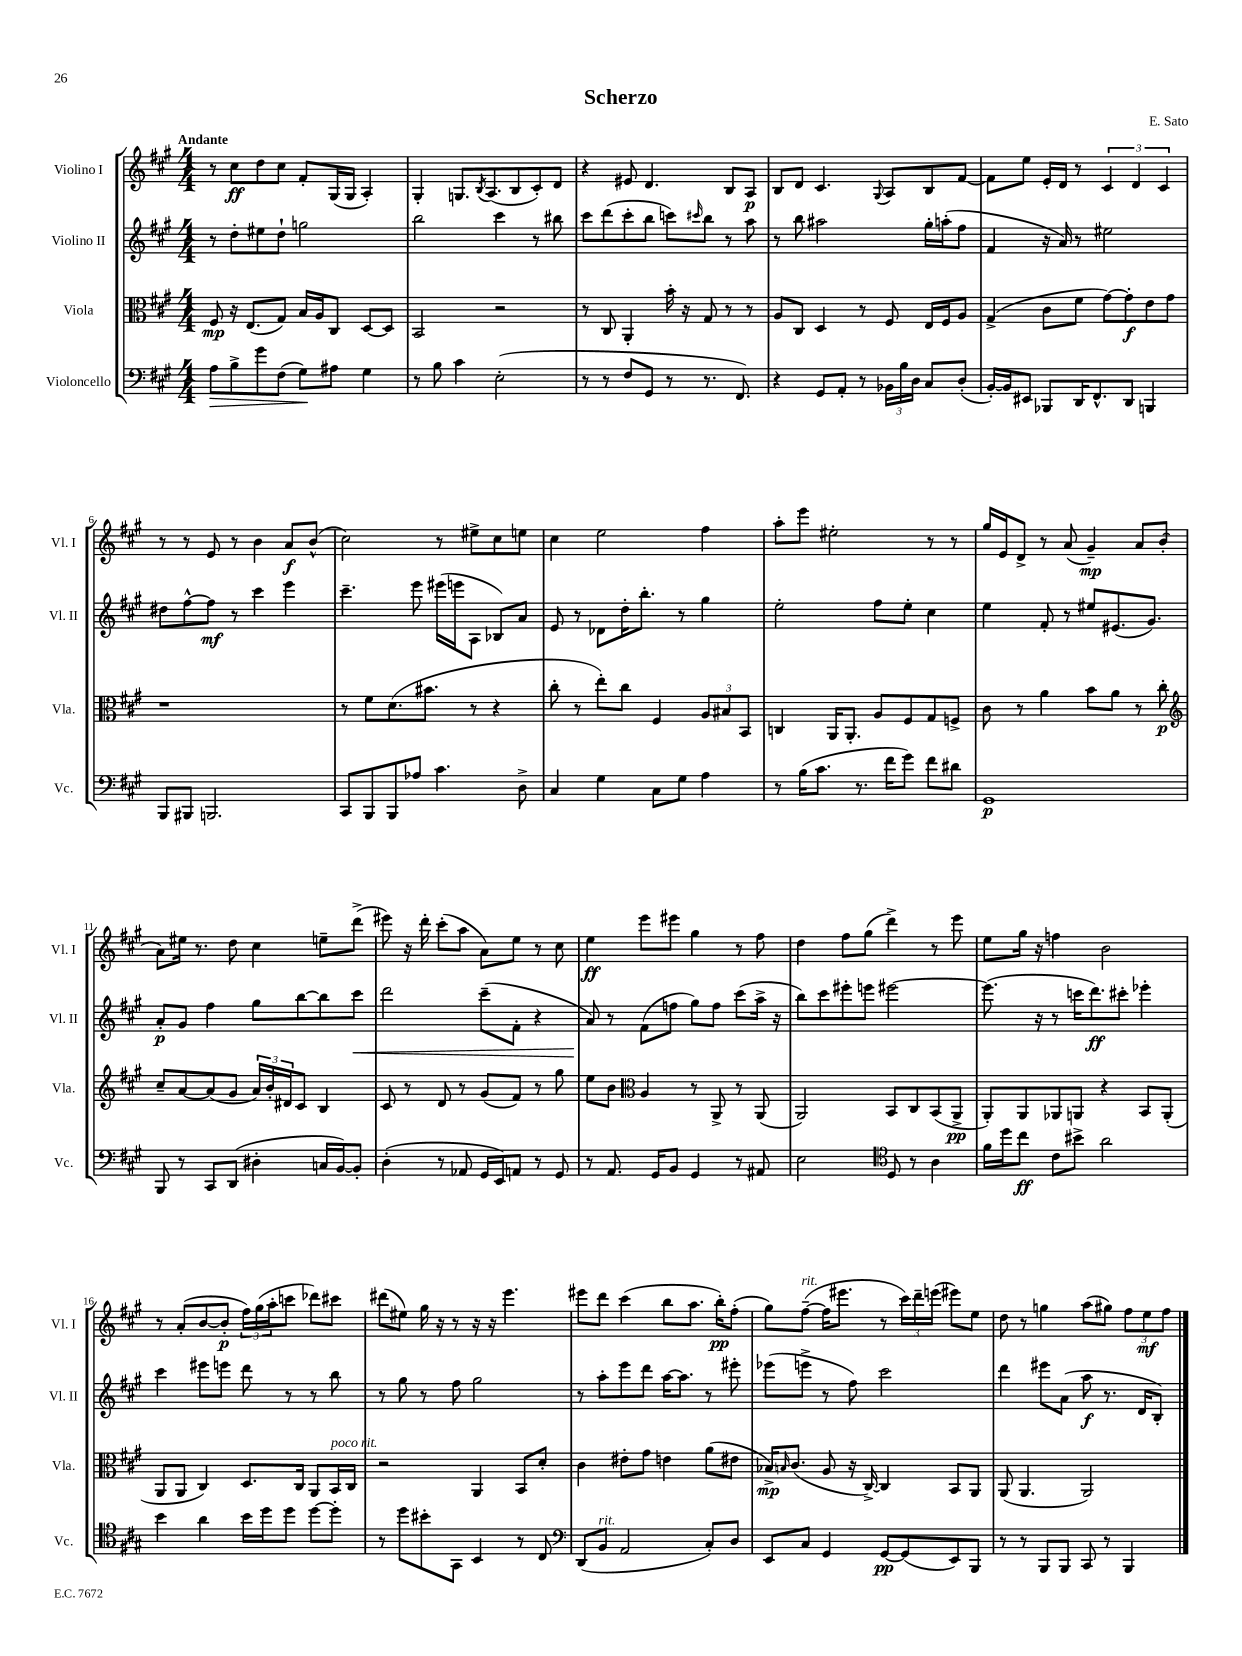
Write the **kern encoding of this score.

**kern	**kern	**kern	**kern
*staff4	*staff3	*staff2	*staff1
*clefF4	*clefC3	*clefG2	*clefG2
*k[f#c#g#]	*k[f#c#g#]	*k[f#c#g#]	*k[f#c#g#]
*M4/4	*M4/4	*M4/4	*M4/4
8A	8F#	8r	8r
8B^	16r	8dd'	8cc#
.	(8.E	.	.
8g#	.	8ee#	8dd
(8F#	8G#)	8dd`	8cc#
8G#)	16B	2gg	8f#'
.	16A	.	.
8A#	8C#	.	(16G#
.	.	.	16G#
4G#	[8D	.	4A')
.	8D]	.	.
=	=	=	=
8r	2BB	2bb	4G#'
8B	.	.	.
4c#	.	.	8.G
.	.	.	8qB
.	.	.	(8.A
(2E'	2r	4ccc#	.
.	.	.	8B
.	.	8r	8c#')
.	.	8bb#	8d
=	=	=	=
8r	8r	8ccc#	4r
8r	8C#	(8ddd	.
8F#	4AA'	8ccc#'	8e#
8GG#	.	8bb	4.d
8r	16b'	8ccc)	.
.	16r	.	.
.	.	16qqccc#	.
8.r	8G#	8bb	.
.	8r	8r	8B
8.FF#)	.	.	.
.	8r	8aa	8A
=	=	=	=
4r	8A	8r	8B
.	8C#	8bb	8d
8GG#	4D	2aa#	4.c#
8AA'	.	.	.
8r	8r	.	.
.	.	.	8qqG#
24BB-	8F#	.	8A
24B	.	.	.
24D	.	.	.
8C#	16E	16gg#'	8B
.	16F#	(16aa'	.
(8D'	8A	8ff#	[8f#
=	=	=	=
[16BB')	(4G#^	4f#	8f#]
16BB]	.	.	.
8EE#	.	.	8ee
8BBB-	8c#	16r	16e'
.	.	16a)	16d
16DD	8f#	8r	8r
8.FF#^^	.	.	.
.	[8g#)	2ee#	6c#
8DD	8g#']	.	.
.	.	.	6d
4BBB	8e	.	.
.	.	.	6c#
.	8g#	.	.
=	=	=	=
8BBB	1r	8dd#	8r
8BBB#	.	[8ff#^^	8r
2.BBB	.	8ff#]	8e
.	.	8r	8r
.	.	4ccc#	4b
.	.	4eee	8a
.	.	.	(8b^^
=	=	=	=
8CC#	8r	4.ccc#~	2cc#)
8BBB	8f#	.	.
8BBB	(8.d	.	.
8A-	.	8eee	.
.	8.b#	.	.
4.c#	.	(16eee#	8r
.	.	16eee	.
.	8r	8A	8ee#^
.	4r	8B-)	8cc#
8D^	.	8a	8ee
=	=	=	=
4C#	8cc#'	8e	4cc#
.	8r	8r	.
4G#	8ee')	8d-	2ee
.	8cc#	16dd'	.
.	.	8.bb'	.
8C#	4F#	.	.
8G#	.	8r	.
4A	12A	4gg#	4ff#
.	12B#	.	.
.	12BB	.	.
=	=	=	=
8r	4C	2ee'	8aa'
(16B	.	.	8eee
8.c#	.	.	.
.	16AA	.	2ee#'
.	8.AA'	.	.
8.r	.	.	.
.	8A	8ff#	.
16f#	.	.	.
8g#)	8F#	8ee'	.
8f#	8G#	4cc#	8r
8d#	8F^	.	8r
=	=	=	=
1GG#	8c#	4ee	16gg#
.	.	.	16e
.	8r	.	8d^
.	4a	8f#'	8r
.	.	8r	(8a
.	8b	8ee#	4g#~)
.	8a	(8.e#	.
.	8r	.	8a
.	.	8.g#)	.
.	8cc#'	.	(8b'
=	=	=	=
*	*clefG2	*	*
8BBB	8cc#~	8a'	8a)
8r	[8a	8g#	16ee#
.	.	.	8.r
8CC#	(8a]	4ff#	.
(8DD	8g#	.	8dd
4D#'	24a)	8gg#	4cc#
.	24b'	.	.
.	24d#	.	.
.	8c#	[8bb	.
16C	4B	8bb]	8ee~
[16BB)	.	.	.
8BB']	.	8ccc#	(8ddd^
=	=	=	=
(4D'	8c#	2ddd	8eee#)
.	8r	.	16r
.	.	.	16ddd'
8r	8d	.	(8ccc#'
8AA-	8r	.	8aa
16GG#	(8g#	(8ccc#~	8a)
16EE)	.	.	.
8AA	8f#)	8f#'	8ee
8r	8r	4r	8r
8GG#	8gg#	.	8cc#
=	=	=	=
8r	8ee	8a)	4ee
8.AA	8b	8r	.
*	*clefC3	*	*
.	4A	(8f#	8eee
16GG#	.	.	.
8BB	.	8ff	8eee#
4GG#	8r	8gg#)	4gg#
.	8AA^	8ff	.
8r	8r	(8ccc#	8r
8AA#	(8AA	16aa^	8ff#
.	.	16r	.
=	=	=	=
2E	2AA)	8bb)	4dd
.	.	8ccc#	.
.	.	8eee#'	8ff#
.	.	8eee	(8gg#
*clefC4	*	*	*
8D	8BB	[2eee#	4ddd^)
8r	8C#	.	.
4A	(8BB	.	8r
.	8AA^	.	8eee
=	=	=	=
16f#	8AA')	(8.eee#]	8ee
16dd	.	.	.
8cc#	8AA	.	16gg#
.	.	16r	16r
8c#	8AA-	8r	4ff
8b#^	8AA	16ccc	.
.	.	8.ddd)	.
2a	4r	.	2b
.	.	8ccc#'	.
.	8BB	4eee-'	.
.	(8AA'	.	.
=	=	=	=
4b	8AA	4ccc#	8r
.	8AA	.	(8a'
4a	4C#)	8eee#	[8b
.	.	8eee	8b']
16b	8.D	8ddd	24ff#)
.	.	.	(24gg#
16dd	.	.	.
.	.	.	24aa'
8dd	.	8r	8ccc
.	16C#	.	.
[8dd	8AA	8r	8ddd-)
8dd']	16BB	8bb	8ccc#
.	16C#	.	.
=	=	=	=
8r	2r	8r	(8ddd#
8dd	.	8gg#	8ee#)
8b#'	.	8r	16gg#
.	.	.	16r
8GG#	.	8ff#	8r
4BB	4AA	2gg#	16r
.	.	.	16r
.	.	.	4.eee
8r	8BB	.	.
8C#	8d'	.	.
=	=	=	=
*clefF4	*	*	*
(8DD	4c#	8r	8eee#
8BB	.	8aa'	8ddd
2AA	8e#'	8eee	(4ccc#
.	8g#	8ddd	.
.	4e	[16aa	8bb
.	.	8.aa]	.
.	.	.	8.aa
8C#')	(8a	8r	.
.	.	.	16bb')
8D	8e#	8eee#'	(8ff#'
=	=	=	=
8EE	16B-^)	(8eee-	8gg#)
.	16qqB	.	.
.	(8.c#	.	.
8C#	.	8eee^	([8ff#~
4GG#	8A	8r	16ff#]
.	.	.	8.eee#
.	16r	8ff#)	.
.	[16C#^)	.	.
[8GG#	4C#]	2ccc#	8r
(8GG#]	.	.	24ccc#)
.	.	.	24ddd~
.	.	.	(24eee
8EE)	8BB	.	8eee#)
8BBB	8AA	.	8ee
=	=	=	=
8r	(8AA	4ddd	8dd
8r	4.AA	.	8r
8BBB	.	8eee#	4gg
8BBB	.	(8a	.
8CC#	2AA)	8aa	(8aa
8r	.	8.r	8gg#)
4BBB	.	.	12ff#
.	.	16d	.
.	.	.	12ee
.	.	8B')	.
.	.	.	12ff#
==	==	==	==
*-	*-	*-	*-
